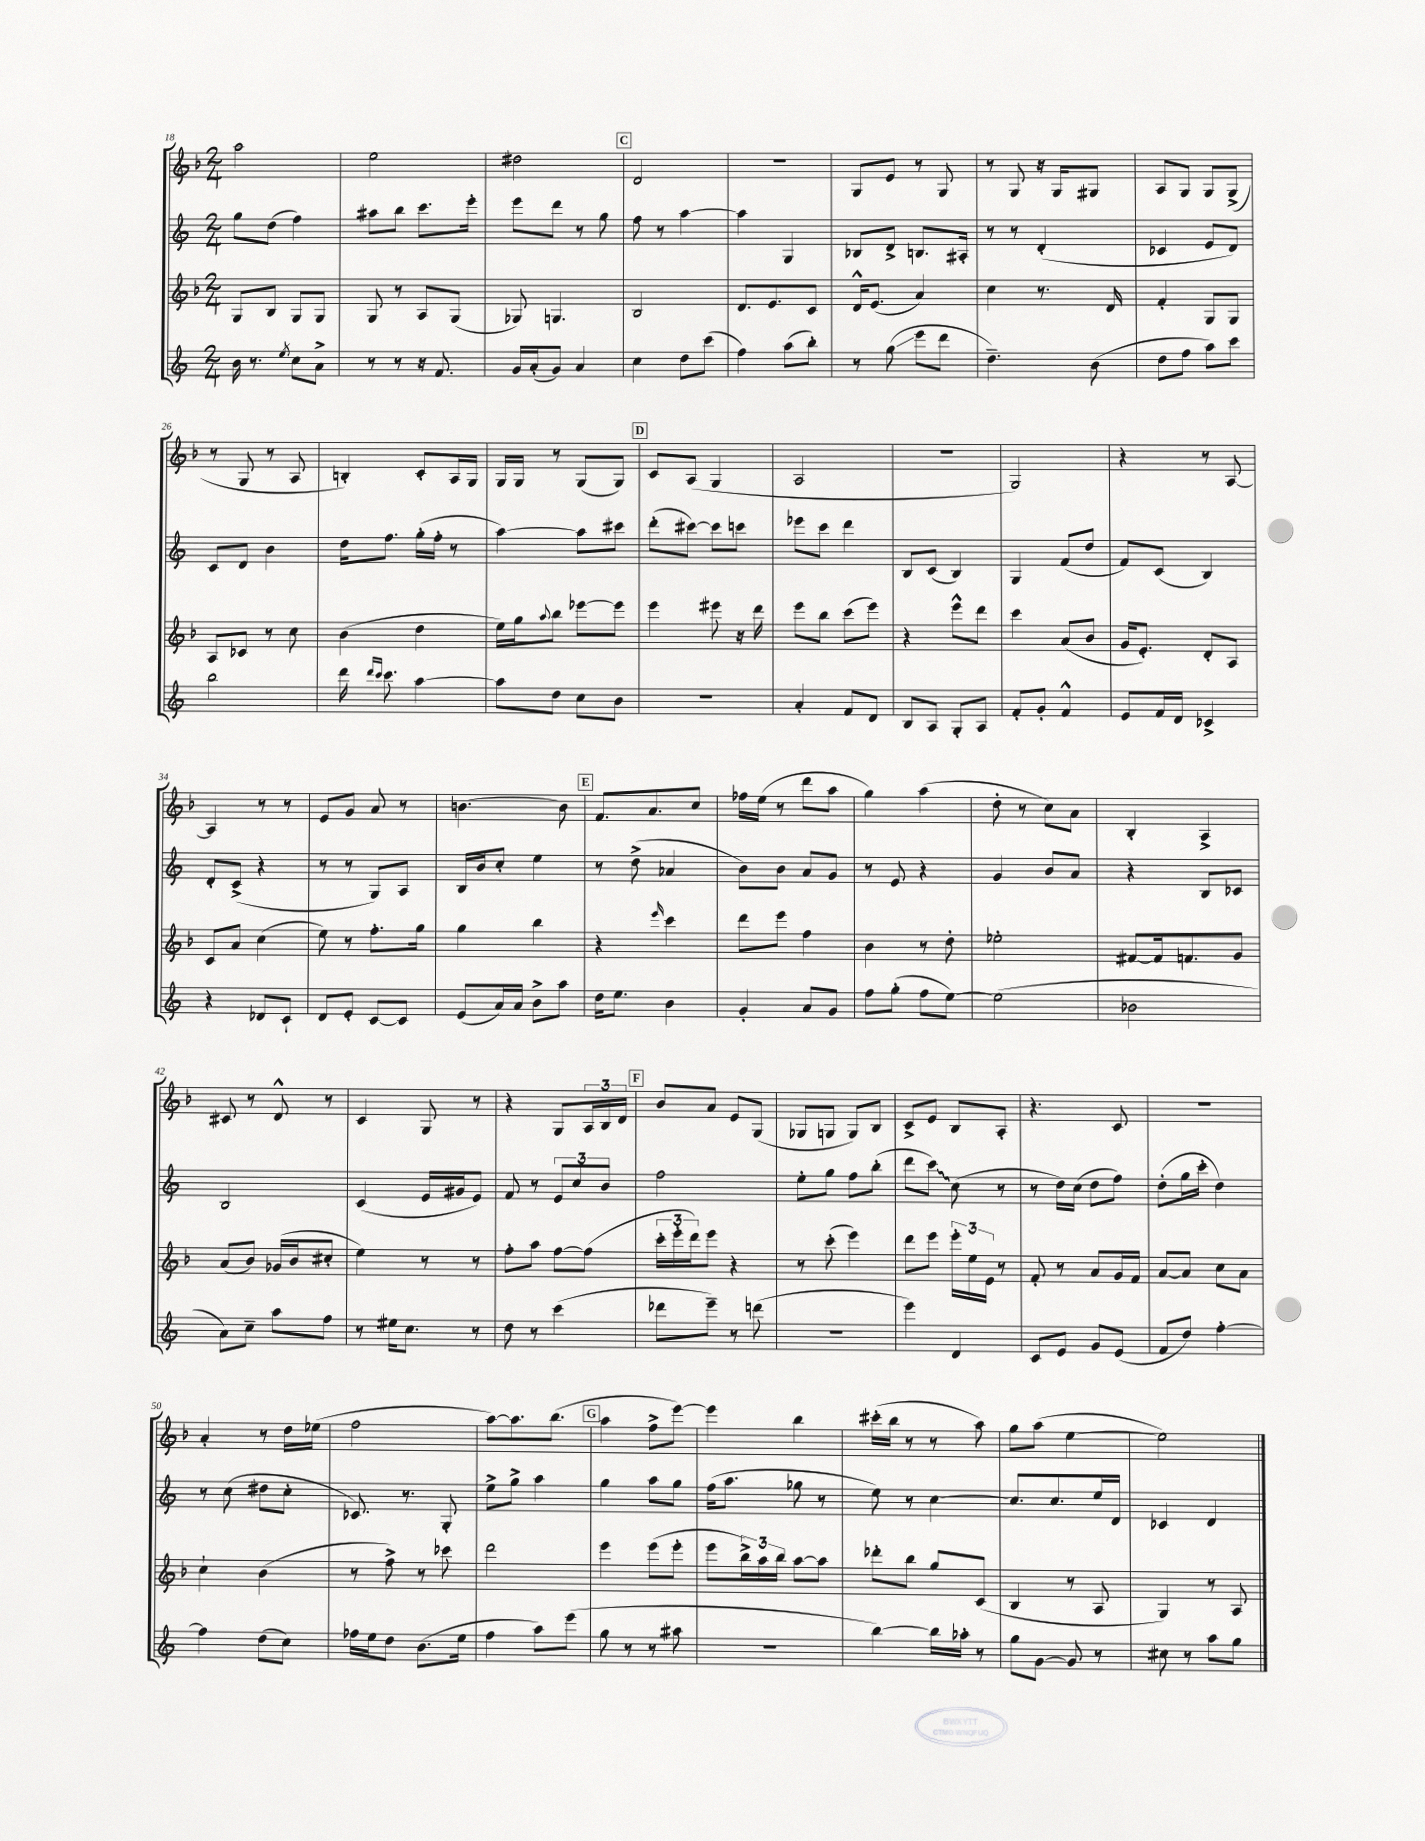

**kern	**kern	**kern	**kern
*staff4	*staff3	*staff2	*staff1
*clefG2	*clefG2	*clefG2	*clefG2
*k[]	*k[b-]	*k[]	*k[b-]
*M2/4	*M2/4	*M2/4	*M2/4
16b\	8G/L	8gg\L	2aa\
8.r	.	.	.
.	8B-/J	(8dd\J	.
8qee/	.	.	.
8cc\L	8G/L	4ff\)	.
8a^\J	8G/J	.	.
=	=	=	=
8r	8G/	8aa#\L	2ee\
8r	8r	8bb\J	.
16r	8A/L	8.ccc\L	.
8.f/	.	.	.
.	(8G/J	.	.
.	.	16eee'\Jk	.
=	=	=	=
16g/LL	8G-/)	8eee\L	2dd#\
(16a'/J	.	.	.
8g/J)	4.G/	8ddd\J	.
4a/	.	8r	.
.	.	8gg\	.
=	=	=	=
4cc\	2B-/	8ff\	2d/
.	.	8r	.
8dd\L	.	[4aa\	.
(8ccc\J	.	.	.
=	=	=	=
4ff\)	8.d/L	4aa\]	2r
.	8.e/	.	.
(8aa\L	.	4G/	.
8bb'\J)	8c/J	.	.
=	=	=	=
8r	16d^^/LK	8B-/L	8G/L
.	(8.e/J	.	.
(8gg\	.	8d^/J	8e/J
8eee\L	4a/)	8.B/L	8r
8ddd\J	.	.	8G/
.	.	16A#'/Jk	.
=	=	=	=
4.dd~\)	4cc\	8r	8r
.	.	8r	8G/
.	8.r	(4d'/	16r
.	.	.	16G/LK
(8b\	.	.	8G#/J
.	16d/	.	.
=	=	=	=
8dd\L	4f'/	4c-/	8A/L
8ff\J	.	.	8G/J
8aa\L)	8G/L	8e/L	8G/L
8ccc\J	8G/J	8d/J)	(8G^/J
=	=	=	=
2bb\	8A/L	8c/L	8r
.	8c-/J	8d/J	8G/
.	8r	4b\	8r
.	8cc\	.	8A/
=	=	=	=
16ddd\	(4b-\	16dd\LK	4B'/)
16qqddd/LL	.	.	.
16qqccc/JJ	.	.	.
8.ccc\	.	8.ff\J	.
[4aa\	4dd\	(16gg'\LL	8c'/L
.	.	16ff'\JJ	.
.	.	8r	16A/L
.	.	.	16G/JJ
=	=	=	=
8aa\]L	16ee\LL)	[4aa\)	16G/LL
.	16gg\J	.	16G/JJ
.	8qqaa/	.	.
8dd\J	8bb-\J	.	8r
8cc\L	[8eee-\L	8aa\]L	(8G/L
8b\J	8eee-\]J	8ccc#\J	8G/J)
=	=	=	=
2r	4eee\	(8ddd'\L	8c/L
.	.	[8ccc#\J)	(8A/J
.	8eee#\	8ccc#\]L	4G/
.	16r	8ccc\J	.
.	16ddd\	.	.
=	=	=	=
4a'/	8eee\L	8eee-\L	2A/
.	8bb-\J	8ccc\J	.
8f/L	(8ccc\L	4ddd\	.
8d/J	8eee\J)	.	.
=	=	=	=
8B/L	4r	8B/L	2r
8A/J	.	(8c/J	.
8G'/L	8eee^^\L	4B/)	.
8A/J	8ddd\J	.	.
=	=	=	=
8f'/L	4ccc\	4G/	2G/)
8g'/J	.	.	.
4f^^/	(8a/L	(8f/L	.
.	8b-/J	8dd/J	.
=	=	=	=
8e/L	16g/LK	8f/L)	4r
.	8.e'/J)	.	.
16f/L	.	(8c/J	.
16d/JJ	.	.	.
4c-^/	8d'/L	4B/)	8r
.	8A/J	.	[8A/
=	=	=	=
4r	8c/L	8d'/L	4A/]
.	8a/J	(8c^/J	.
8d-/L	(4cc\	4r	8r
8c`/J	.	.	8r
=	=	=	=
8d/L	8ee\)	8r	8e/L
8e'/J	8r	8r	8g/J
[8c/L	8.ff'\L	8G/L)	8a/
8c/]J	.	8A/J	8r
.	16gg\Jk	.	.
=	=	=	=
(8e/L	4gg\	16B/LL	[4.b\
.	.	16b/J	.
16a/L)	.	8cc'/J	.
16a/JJ	.	.	.
8b^\L	4bb-\	4ee\	.
8aa\J	.	.	8b\]
=	=	=	=
16dd\LK	4r	8r	8.f/L
8.ee\J	.	.	.
.	.	(8dd^\	.
.	.	.	8.a/
.	16qqeee/	.	.
4b\	4ccc\	4a-/	.
.	.	.	8cc/J
=	=	=	=
4g'/	8ddd\L	8b\L)	16ff-\LL
.	.	.	(16ee\JJ
.	8eee\J	8b\J	8r
8a/L	4ff\	8a/L	8ddd\L
8g/J	.	8g/J	8aa\J
=	=	=	=
8ff\L	4b-\	8r	4gg\)
(8gg'\J	.	8e/	.
8ff\L	8r	4r	(4aa\
[8ee\J)	8dd'\	.	.
=	=	=	=
(2ee\]	2ee-'\	4g/	8dd'\
.	.	.	8r
.	.	8b/L	8cc\L)
.	.	8a/J	8a\J
=	=	=	=
2b-\	[8f#/L	4r	4B-'/
.	16f#/]k	.	.
.	8.f/	.	.
.	.	8B/L	4A^/
.	8g/J	8c-/J	.
=	=	=	=
8a\L)	(8a/L	2B/	8c#/
8cc~\J	8b-/J)	.	8r
8aa\L	(16g-/LL	.	8d^^/
.	16b-/J	.	.
8ff\J	8cc#'/J	.	8r
=	=	=	=
8r	4ee\)	(4c/	4c/
16ee#\LK	.	.	.
8.cc\J	.	.	.
.	8r	16e/LL	8G/
.	.	16g#/J	.
8r	8r	8e/J)	8r
=	=	=	=
8dd\	8ff'\L	8f/	4r
8r	8aa\J	8r	.
(4ccc\	[8ff\L	12e/L	8G/L
.	.	12cc/	.
.	(8ff\]J	.	24A/L
.	.	12b/J	24B-/
.	.	.	24d/JJ
=	=	=	=
8ddd-\L	24ccc'\LL	2ff\	8b-/L
.	24eee'\	.	.
.	24ddd\J)	.	.
8eee~\J)	8eee\J	.	8a/J
8r	4r	.	8e/L
(8ddd\	.	.	(8G/J
=	=	=	=
2r	8r	8ee'\L	8G-/L
.	(8ccc'\	8gg\J	8G/J
.	4eee\)	8ff\L	8G/L)
.	.	(8bb'\J	8B-/J
=	=	=	=
4eee\)	8ddd\L	8ddd\L	8c^/L
.	8eee\J	8ccc\J)	8e/J
4d/	24eee'\LL	(8cc\	8B-/L
.	24ee\	.	.
.	24e\JJ	.	.
.	8r	8r	8A'/J
=	=	=	=
8c/L	8f'/	8r	4.r
8e/J	8r	16dd\LL)	.
.	.	(16cc\JJ	.
8g/L	8a/L	8dd\L	.
(8e/J	16g/L	8ff\J)	8c/
.	16f/JJ	.	.
=	=	=	=
8f/L	[8a/L	(8dd'\L	2r
8dd/J)	8a/]J	16gg\L	.
.	.	16ccc'\JJ	.
[4ff'\	8cc\L	4dd\)	.
.	8a\J	.	.
=	=	=	=
4ff\]	4cc`\	8r	4a'/
.	.	(8cc\	.
(8dd\L	(4b-\	8dd#\L	8r
8cc\J)	.	8cc'\J	16dd\LL
.	.	.	(16ee-\JJ
=	=	=	=
16ff-\LL	8r	8.c-/)	2ff\
16ee\J	.	.	.
8dd\J	8ff^\)	.	.
.	.	8.r	.
(8.b\L	8r	.	.
.	8ccc-\	8G'/	.
16ee\Jk	.	.	.
=	=	=	=
4ff\	2ddd\	8ee^\L	[8aa\L)
.	.	8gg^\J	8.aa\]
8aa\L)	.	4aa\	.
.	.	.	(8.bb-\J
(8eee\J	.	.	.
=	=	=	=
8gg\	4eee\	4gg\	4aa\
8r	.	.	.
8r	(8eee\L	8aa\L	8ff^\L
8aa#\	8eee'\J	8gg\J	[8eee\J)
=	=	=	=
2r	8eee\L	(16ff\LK	4eee\]
.	.	8.aa\J	.
.	24bb-^\L)	.	.
.	24aa\	.	.
.	24bb-\JJ	.	.
.	[8aa\L	8gg-\	4bb-\
.	8aa\]J	8r	.
=	=	=	=
[4bb\)	8ddd-'\L	8ee\)	(16ccc#'\LL
.	.	.	16bb-\JJ
.	8bb-\J	8r	8r
16bb\]LL	8gg/L	[4cc\	8r
16aa-'\JJ	.	.	.
8r	(8c/J	.	8aa\)
=	=	=	=
8gg\L	4B-/	8.cc/]L	8gg\L
[8g\J	.	.	(8aa\J
.	.	8.cc/	.
8g/]	8r	.	[4ee\
8r	8A/	16ee/L	.
.	.	16d/JJ	.
=	=	=	=
8cc#\	4G/)	4c-/	2ee\])
8r	.	.	.
8aa\L	8r	4d/	.
8gg\J	8A/	.	.
==	==	==	==
*-	*-	*-	*-
